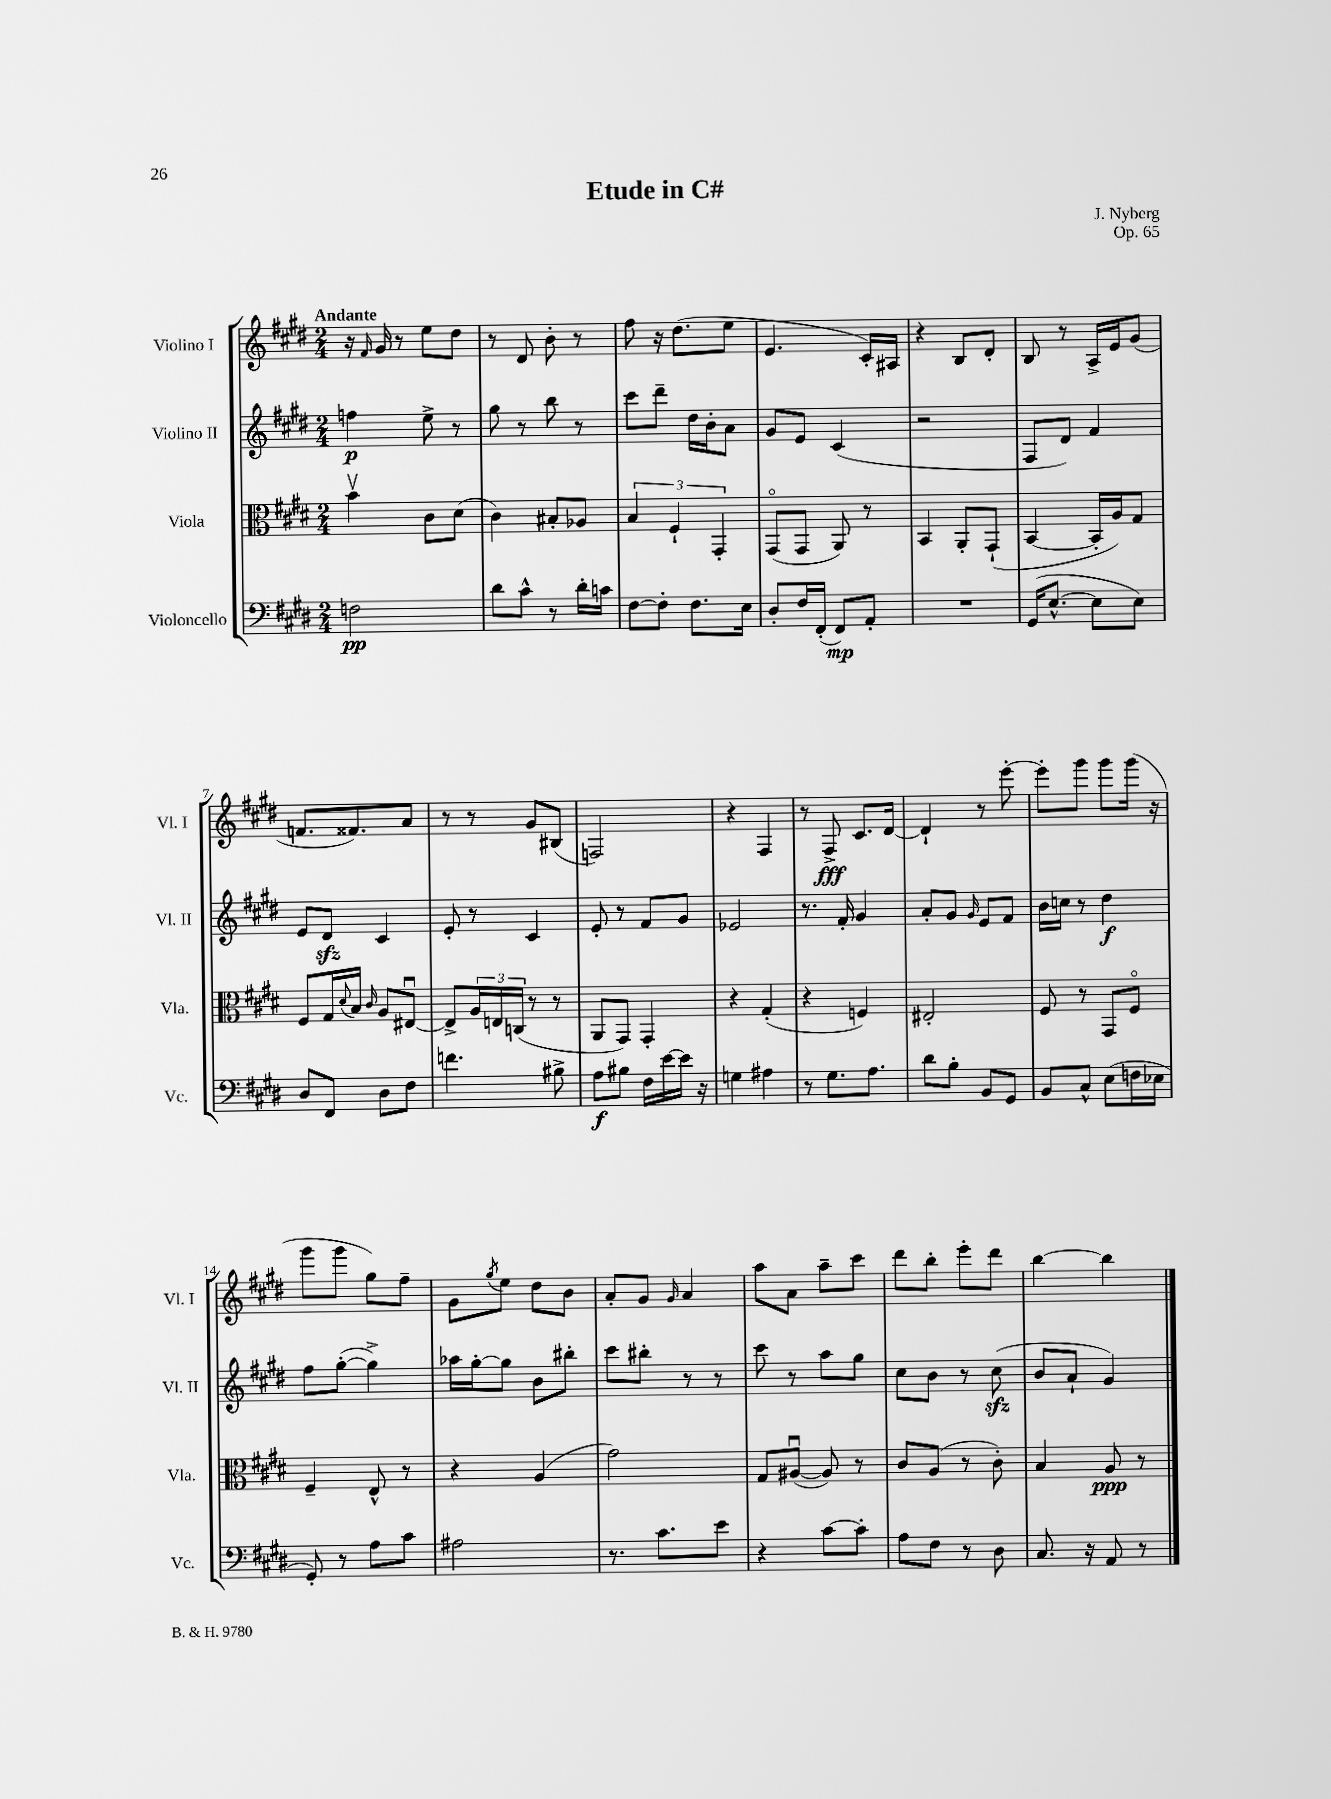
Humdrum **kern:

**kern	**kern	**kern	**kern
*staff4	*staff3	*staff2	*staff1
*clefF4	*clefC3	*clefG2	*clefG2
*k[f#c#g#d#]	*k[f#c#g#d#]	*k[f#c#g#d#]	*k[f#c#g#d#]
*M2/4	*M2/4	*M2/4	*M2/4
2F	4bv	4ff	16r
.	.	.	16qqf#
.	.	.	16g#
.	.	.	8r
.	8c#	8ee^	8ee
.	(8d#	8r	8dd#
=	=	=	=
8d#	4c#)	8gg#	8r
8c#^^	.	8r	8d#
8r	8B#'	8bb	8b'
16d#'	8A-	8r	8r
16c	.	.	.
=	=	=	=
[8F#	6B	8ccc#	8ff#
8F#']	.	8ddd#~	16r
.	6F#`	.	.
.	.	.	(8.dd#
8.F#	.	16dd#	.
.	.	16b'	.
.	6GG#'	.	.
.	.	8a	8ee
16E	.	.	.
=	=	=	=
8D#'	(8GG#o	8g#	4.e
16F#	8GG#	8e	.
(16FF#'	.	.	.
8FF#)	8AA)	(4c#	.
8AA'	8r	.	16c#')
.	.	.	16A#
=	=	=	=
2r	4BB	2r	4r
.	8AA'	.	8B
.	(8GG#`	.	8d#'
=	=	=	=
(16GG#	[4BB	8F#	8B
[8.E^^	.	.	.
.	.	8d#)	8r
8E]	16BB']	4f#	16A^
.	16A)	.	16e
8E)	8G#	.	(8g#
=	=	=	=
8D#	8F#	8e	8.f
8FF#	16G#	8d#	.
.	8qqd#	.	.
.	16B	.	8.f##)
.	16qqc#	.	.
8D#	8A	4c#	.
8F#	[8E#u	.	8a
=	=	=	=
4.f	8E#^]	8e'	8r
.	24A	8r	8r
.	24E	.	.
.	(24C	.	.
.	8r	4c#	8g#
8B#^	8r	.	(8B#
=	=	=	=
8A	8AA	8e'	2F)
8B#	8GG#)	8r	.
16F#	4GG#'	8f#	.
[16e	.	.	.
16e]	.	8g#	.
16r	.	.	.
=	=	=	=
4G	4r	2e-	4r
4A#	(4G#'	.	4F#
=	=	=	=
8r	4r	8.r	8r
8.G#	.	.	8F#^
.	.	16f#'	.
.	4F)	4g#	8.c#
8.A	.	.	.
.	.	.	[16d#
=	=	=	=
8d#	2E#'	8a'	4d#`]
8B'	.	8g#	.
.	.	16qqg#	.
8BB	.	8e	8r
8GG#	.	8f#	[8eee'
=	=	=	=
8BB	8F#	16b	8eee']
.	.	16cc	.
8C#^^	8r	8r	8ggg#
(8E	8GG#	4dd#	8ggg#
16F	8F#o	.	(16ggg#
16E-	.	.	16r
=	=	=	=
8GG#')	4F#~	8ff#	8ggg#
8r	.	([8gg#'	8ggg#
8A	8E^^	4gg#^])	8gg#)
8c#	8r	.	8ff#~
=	=	=	=
2A#	4r	16aa-	8g#
.	.	[16gg#'	.
.	.	.	8qgg#
.	.	8gg#]	8ee
.	(4A	8b	8dd#
.	.	8bb#'	8b
=	=	=	=
8.r	2g#)	8ccc#	8a'
.	.	8bb#'	8g#
8.c#	.	.	.
.	.	.	16qqg#
.	.	8r	4a
8e	.	8r	.
=	=	=	=
4r	8G#	8ccc#	8aa
.	([8A#u	8r	8a
[8c#	8A#])	8aa	8aa~
8c#']	8r	8gg#	8ccc#
=	=	=	=
8A	8c#	8cc#	8ddd#
8F#	(8A	8b	8bb'
8r	8r	8r	8eee'
8D#	8c#')	(8cc#	8ddd#
=	=	=	=
8.C#	4B	8b	[4bb
.	.	8a`	.
16r	.	.	.
8AA	8A	4g#)	4bb]
8r	8r	.	.
==	==	==	==
*-	*-	*-	*-
